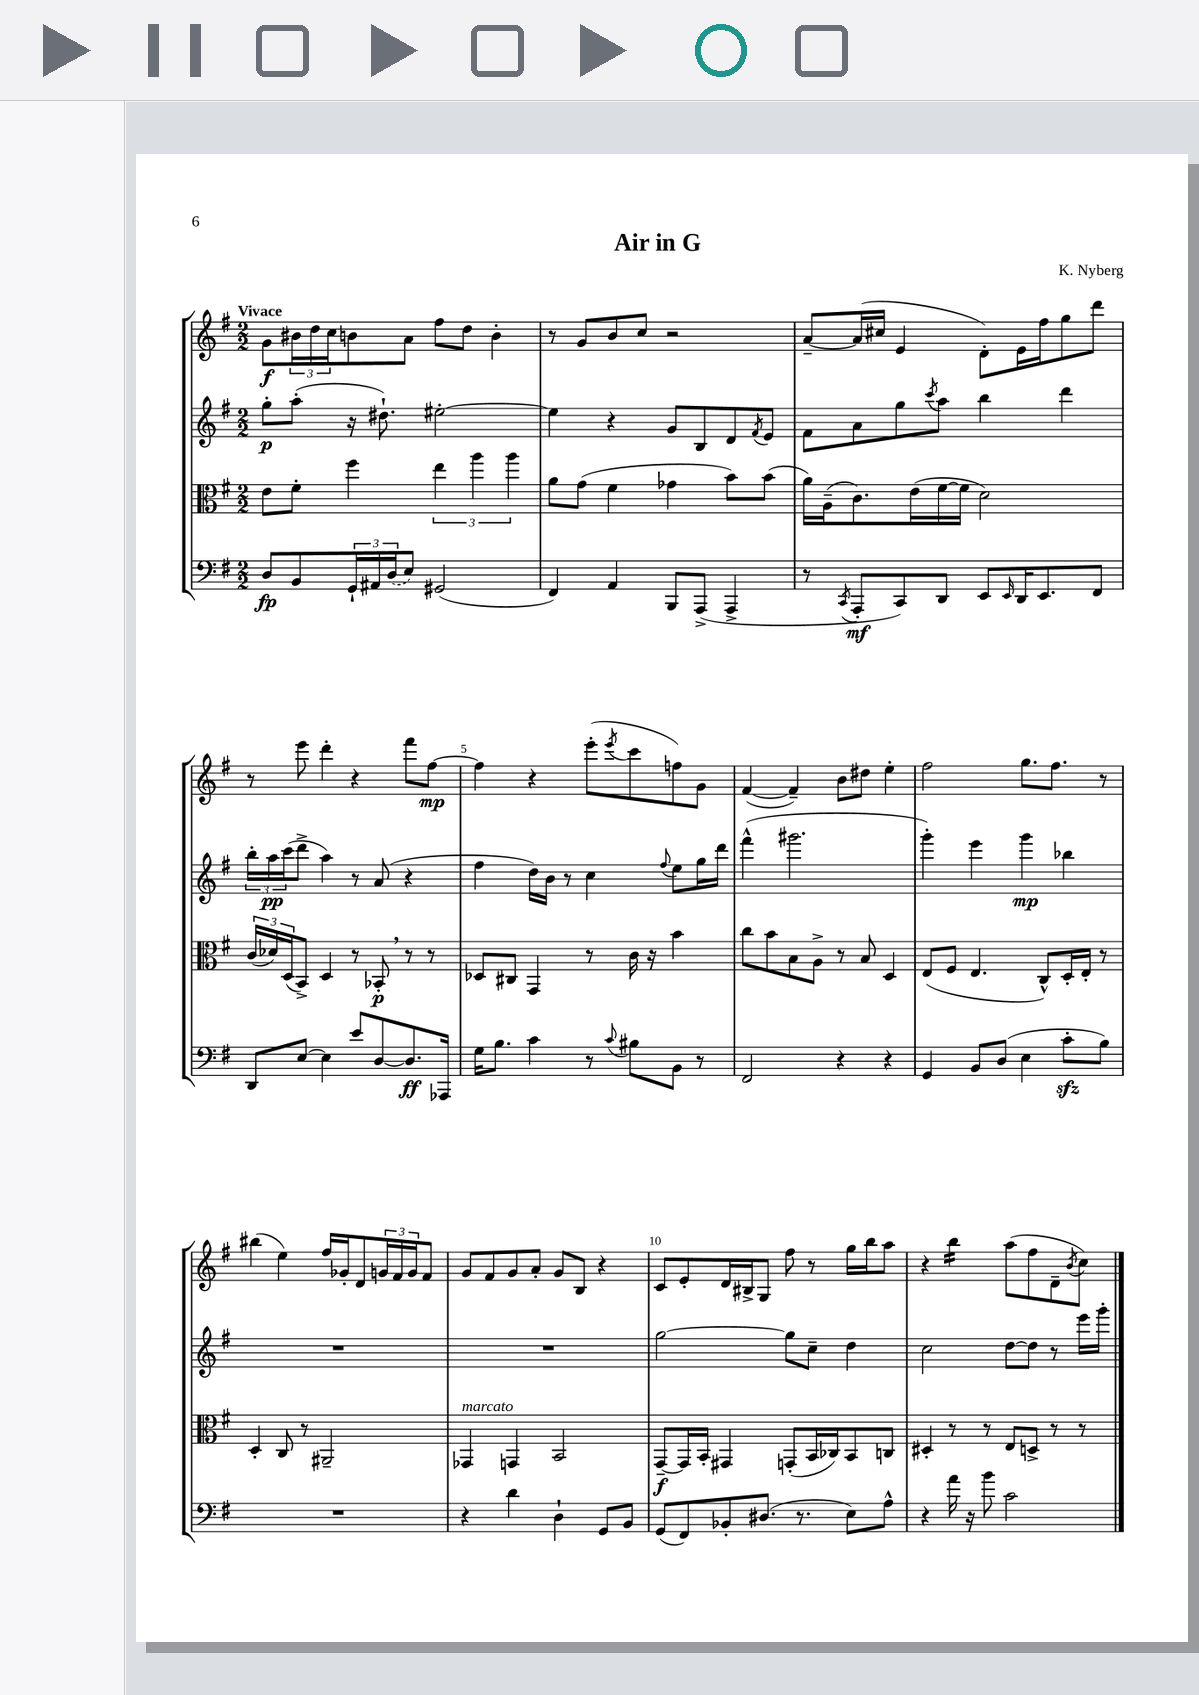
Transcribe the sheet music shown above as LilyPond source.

\header { title = "Air in G" composer = "K. Nyberg" }
<<
\new StaffGroup <<
\new Staff = "s0" {
    \clef treble \key g \major \numericTimeSignature \time 2/2 \tempo "Vivace"
    g'8\f \tuplet 3/2 { bis'16 d''16 c''16 } b'8 a'8 fis''8 d''8 b'4-. |
    r8 g'8 b'8 c''8 r2 |
    a'8~-- a'16( cis''16 e'4 d'8-.) e'16 fis''16 g''8 d'''8 |
    r8 e'''8 d'''4-. r4 fis'''8 fis''8~\mp |
    fis''4 r4 e'''8-.( \acciaccatura { e'''8 } c'''8 f''8) g'8 |
    fis'4~( fis'4--) b'8 dis''8 e''4-. |
    fis''2 g''8. fis''8. r8 |
    bis''4( e''4) fis''16 ges'16-. d'8 \tuplet 3/2 { g'16 fis'16 g'16 } fis'8 |
    g'8 fis'8 g'8 a'8-. g'8 b8 r4 |
    c'8 e'8-. d'16 bis16-> g8 fis''8 r8 g''16 b''16 a''8 |
    r4 b''4:16 a''8( fis''8 d'8-- \acciaccatura { b'8 } c''8) \bar "|." |
}
\new Staff = "s1" {
    \clef treble \key g \major \numericTimeSignature \time 2/2
    g''8-.\p a''8-.( r16 dis''8.-!) eis''2~-. |
    eis''4 r4 g'8 b8 d'8 \acciaccatura { fis'8 } e'8 |
    fis'8 a'8 g''8 \acciaccatura { c'''8 } a''8 b''4 d'''4 |
    \tuplet 3/2 { b''16-. a''16\pp c'''16( } d'''8-> a''4) r8 a'8( r4 |
    fis''4 d''16) b'16 r8 c''4 \appoggiatura { fis''8 } e''8 g''16 d'''16 |
    fis'''4-^( gis'''2. |
    g'''4-.) e'''4 g'''4\mp bes''4 |
    R1 |
    R1 |
    g''2~ g''8 c''8-- d''4 |
    c''2 d''8~ d''8 r8 e'''16 g'''16-. \bar "|." |
}
\new Staff = "s2" {
    \clef alto \key g \major \numericTimeSignature \time 2/2
    e'8 fis'8-. fis''4 \tuplet 3/2 { e''4 a''4 a''4 } |
    a'8 g'8( fis'4 ges'4 b'8) b'8( |
    a'16) a16--( c'8.) e'16( fis'16~ fis'16 d'2) |
    \tuplet 3/2 { c'16( des'16) d16( } b,8->) d4 r8 bes,8-.\p \breathe r8 r8 |
    des8 cis8 g,4 r8 c'16 r16 b'4 |
    c''8 b'8 b8 a8-> r8 b8 d4 |
    e8( fis8 e4. c8-^) d16-. e16-. r8 |
    d4-. c8 r8 ais,2-- |
    ges,4^\markup { \italic "marcato" } g,4 b,2 |
    g,8~--\f g,16 b,16-. gis,4 g,8-.( b,16 ces16) b,8 c8 |
    dis4-. r8 r8 e8 d8-> r8 r8 \bar "|." |
}
\new Staff = "s3" {
    \clef bass \key g \major \numericTimeSignature \time 2/2
    d8\fp b,8 \tuplet 3/2 { g,16-! ais,16 \once \slurDashed d16( } e8) gis,2( |
    fis,4) a,4 b,,8 a,,8->( a,,4-> |
    r8 \acciaccatura { c,8 } a,,8-.\mf c,8) d,8 e,8 \grace { e,16 } d,16 e,8. fis,8 |
    d,8 e8~ e4 e'8 d8~ d8.\ff aes,,16 |
    g16 b8. c'4 r8 \appoggiatura { c'8 } bis8 b,8 r8 |
    fis,2 r4 r4 |
    g,4 b,8 d8( e4 c'8-.\sfz b8) |
    R1 |
    r4 d'4 d4-! g,8 b,8 |
    g,8( fis,8) bes,8-. dis8.( r8. e8) a8-^ |
    r4 a'16 r16 b'8 c'2 \bar "|." |
}
>>
>>
\layout { \context { \Score \override BarNumber.break-visibility = ##(#f #t #t) barNumberVisibility = #(every-nth-bar-number-visible 5) } }
